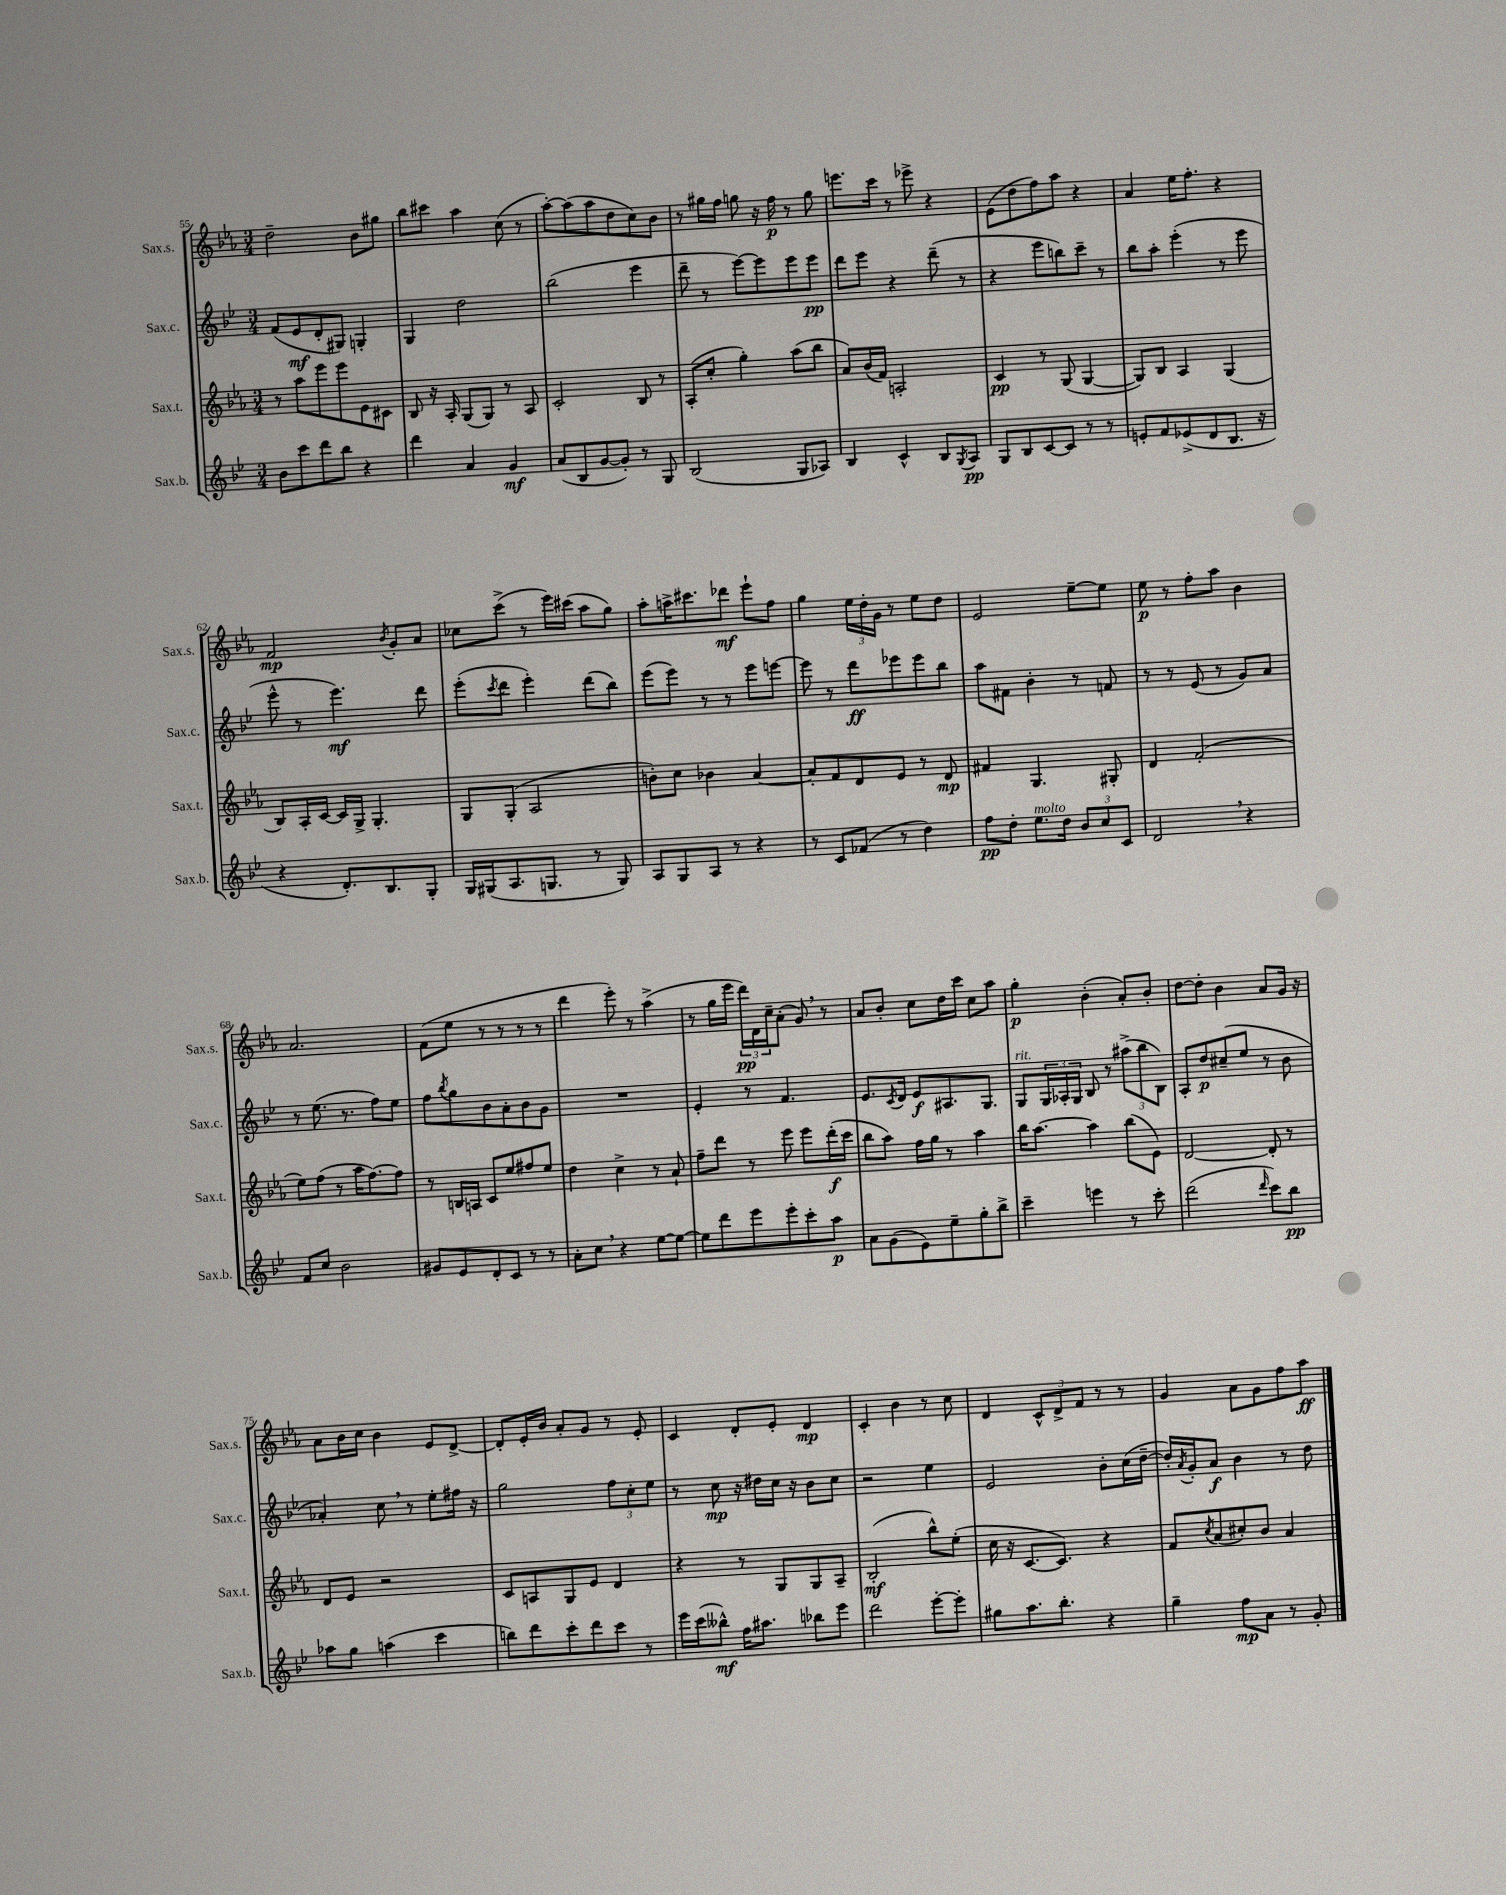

**kern	**dynam	**kern	**dynam	**kern	**dynam	**kern	**dynam
*part4	*part4	*part3	*part3	*part2	*part2	*part1	*part1
*staff4	*staff4	*staff3	*staff3	*staff2	*staff2	*staff1	*staff1
*I"Sax.b.	*	*I"Sax.t.	*	*I"Sax.c.	*	*I"Sax.s.	*
*I'Sax.b.	*	*I'Sax.t.	*	*I'Sax.c.	*	*I'Sax.s.	*
*clefG2	*	*clefG2	*	*clefG2	*	*clefG2	*
*k[b-e-]	*	*k[b-e-a-]	*	*k[b-e-]	*	*k[b-e-a-]	*
*M3/4	*	*M3/4	*	*M3/4	*	*M3/4	*
=55	=55	=55	=55	=55	=55	=55	=55
8b-\L	.	8r	.	(8f/L	.	2dd~\	.
8ccc\	.	8aa-\L	.	8e-/	mf	.	.
8ddd\	.	8eee-\	.	8d'/	.	.	.
8bb-\J	.	8eee-\	.	8G#X/J)	.	.	.
4r	.	8e-\	.	4Gn'/	.	8b-\L	.
.	.	8c#X\J	.	.	.	8gg#X\J	.
=56	=56	=56	=56	=56	=56	=56	=56
4ddd\	.	8B-/	.	4G/	.	8bb-\L	.
.	.	16r	.	.	.	8ccc#X\J	.
.	.	16A-'/	.	.	.	.	.
4a/	.	(8G/L	.	2dd\	.	4aa-\	.
.	.	8G/J)	.	.	.	.	.
4g/	mf	8r	.	.	.	(8cc\	.
.	.	8A-/	.	.	.	8r	.
=57	=57	=57	=57	=57	=57	=57	=57
(8a/L	.	2c'/	.	(2bb-\	.	[8aa-'\L)	.
8B-/	.	.	.	.	.	(8aa-\]	.
[8g/	.	.	.	.	.	8aa-\	.
8g'/J])	.	.	.	.	.	8dd\	.
8r	.	8B-/	.	4eee-\	.	8cc\)	.
8G/	.	8r	.	.	.	8b-\J	.
=58	=58	=58	=58	=58	=58	=58	=58
(2B-/	.	(8A-'/L	.	8ddd~\	.	8r	.
.	.	8cc'/J	.	8r	.	16gg#X\LL	.
.	.	.	.	.	.	16ff\JJ	.
.	.	4gg'\)	.	[8eee-\L)	.	8ggn\	.
.	.	.	.	8eee-\]	.	16r	.
.	.	.	.	.	.	16ff\	p
8G/L	.	(8aa-\L	.	8eee-\	.	8r	.
8A-X/J)	.	8bb-\J	.	8eee-\J	pp	8gg\	.
=59	=59	=59	=59	=59	=59	=59	=59
4B-/	.	8a-/L)	.	8ddd\L	.	8.eeen\L	.
.	.	(16b-/L	.	8eee-\J	.	.	.
.	.	16f/JJ)	.	.	.	16ccc\Jk	.
4c^^/	.	2An'/	.	4r	.	8r	.
.	.	.	.	.	.	8eee-X^\	.
8B-/L	.	.	.	(8ddd~\	.	4r	.
8qG/	.	.	.	.	.	.	.
8A/J	pp	.	.	8r	.	.	.
=60	=60	=60	=60	=60	=60	=60	=60
8G/L	.	4c/	pp	4r	.	(8e-\L	.
8B-/	.	.	.	.	.	8dd\	.
[8c/	.	8r	.	8eee-\L	.	8ff\)	.
8c/J]	.	(8G/	.	8bbn\)	.	8aa-\J	.
8r	.	[4G/	.	8ccc~\J	.	4r	.
8r	.	.	.	8r	.	.	.
=61	=61	=61	=61	=61	=61	=61	=61
8en'/L	.	8G/L])	.	8bb-\L	.	4a-/	.
8f/	.	8B-/J	.	8aa'\J	.	.	.
(8e-X^/	.	4A-/	.	(4eee-'\	.	16ee-\KL	.
.	.	.	.	.	.	8.ff'\J	.
8d/	.	.	.	.	.	.	.
8.B-/J	.	(4G/	.	8r	.	4r	.
.	.	.	.	8eee-\	.	.	.
16r	.	.	.	.	.	.	.
!!LO:LB:g=z
=62	=62	=62	=62	=62	=62	=62	=62
4r	.	8B-/L)	.	8eee-^^\	.	2f/	mp
.	.	16A-'/L	.	8r	.	.	.
.	.	[16c/JJ	.	.	.	.	.
8.d'/L)	.	16c/LL]	.	4.eee-\)	mf	.	.
.	.	16G^/JJ	.	.	.	.	.
.	.	4.G'/	.	.	.	.	.
8.B-/	.	.	.	.	.	.	.
.	.	.	.	.	.	8qb-/	.
.	.	.	.	.	.	8g'/L	.
8G'/J	.	.	.	8ddd\	.	8a-/J	.
=63	=63	=63	=63	=63	=63	=63	=63
16G/LL	.	8G/L	.	(8eee-'\L	.	8cc-X\L	.
(16G#X/J	.	.	.	.	.	.	.
.	.	.	.	8qccc/	.	.	.
8.A/	.	(8G'/J	.	8ddd\J	.	(8ccc^\J	.
.	.	2A-/	.	4eee-'\)	.	8r	.
8.Gn/J	.	.	.	.	.	.	.
.	.	.	.	.	.	16eee-\LL)	.
.	.	.	.	.	.	(16ccc#X\JJ	.
8r	.	.	.	(8ddd\L	.	8aa-\L	.
8G/)	.	.	.	8bb-\J)	.	8gg\J)	.
=64	=64	=64	=64	=64	=64	=64	=64
8A/L	.	8bn'\L)	.	(8eee-\L	.	8aa-'\L	.
8G/	.	8cc\J	.	8eee-\J)	.	16aan^\K	.
.	.	.	.	.	.	8.ccc#X\	.
8A/J	.	4b-X\	.	8r	.	.	.
8r	.	.	.	8r	.	8ddd-X\J	mf
4r	.	[4a-/	.	8eee-\L	.	8eee-`\L	.
.	.	.	.	[8eeen\J	.	8ff\J	.
=65	=65	=65	=65	=65	=65	=65	=65
8r	.	8a-'/L]	.	8eee\]	.	4gg\	.
8c/L	.	8f/	.	8r	.	.	.
(8f-X/J	.	8d/	.	8ddd\L	ff	24ee-\LL	.
.	.	.	.	.	.	24dd'\	.
.	.	.	.	.	.	24g\JJ	.
8r	.	8e-/J	.	8eee-X\	.	8r	.
4dd\)	.	8r	.	8eee-\	.	8ee-\L	.
.	.	8d/	mp	8bb-\J	.	8dd\J	.
=66	=66	=66	=66	=66	=66	=66	=66
8ff\L	pp	4f#X/	.	8aa\L	.	2e-/	.
8dd'\J	.	.	.	8f#X\J	.	.	.
!LO:TX:a:i:t=molto	!	!	!	!	!	!	!
8.ee-\L	.	4.G/	.	4b-'\	.	.	.
16dd\Jk	.	.	.	.	.	.	.
12b-/L	.	.	.	8r	.	[8ee-~\L	.
12cc/	.	.	.	.	.	.	.
.	.	8G#X'/	.	8fn/	.	8ee-\J]	.
12c/J	.	.	.	.	.	.	.
=67	=67	=67	=67	=67	=67	=67	=67
2d,/	.	4d/	.	8r	.	8ee-\	p
.	.	.	.	8r	.	8r	.
.	.	(2f'/	.	(8e-/	.	8ff'\L	.
.	.	.	.	8r	.	8aa-\J	.
4r	.	.	.	8g/L)	.	4b-\	.
.	.	.	.	8a/J	.	.	.
!!LO:LB:g=z
=68	=68	=68	=68	=68	=68	=68	=68
8f/L	.	8ee-\L)	.	8r	.	2.a-/	.
8cc/J	.	(8ff\J	.	(8.ee-\	.	.	.
2b-\	.	8r	.	.	.	.	.
.	.	.	.	8.r	.	.	.
.	.	16aa-\KL	.	.	.	.	.
.	.	[8.ff\)	.	.	.	.	.
.	.	.	.	8ff\L)	.	.	.
.	.	8ff\J]	.	8ee-\J	.	.	.
=69	=69	=69	=69	=69	=69	=69	=69
8g#X/L	.	8r	.	8ff\L	.	(8f\L	.
.	.	.	.	8qbb-/	.	.	.
8e-/	.	16Bn/LL	.	8gg\	.	8ee-\J	.
.	.	16An/JJ	.	.	.	.	.
8d'/	.	8c/L	.	8b-\	.	8r	.
8c/J	.	8ee-/	.	8a'\	.	8r	.
8r	.	8ff#X/	.	8b-\	.	8r	.
8r	.	8ee-/J	.	8g\J	.	8r	.
=70	=70	=70	=70	=70	=70	=70	=70
8a'\L	.	4dd\	.	2.r	.	4ddd\	.
8cc,\J	.	.	.	.	.	.	.
4r	.	4cc^\	.	.	.	8eee-'\)	.
.	.	.	.	.	.	8r	.
[8ee-\L	.	8r	.	.	.	(4aa-^\	.
8ee-\J_	.	8a-`/	.	.	.	.	.
=71	=71	=71	=71	=71	=71	=71	=71
8ee-\L]	.	8ff~\L	.	4e-'/	.	8r	.
8ddd\	.	8ddd\J	.	.	.	16gg\LL	.
.	.	.	.	.	.	16eee-\JJ	.
8eee-\	.	8r	.	8r	.	24ddd\LL)	pp
.	.	.	.	.	.	24d\	.
.	.	.	.	.	.	24cc~\J	.
8eee-'\	.	8eee-\	.	4.f/	.	(8a-'\J	.
8ccc'\	.	8eee-\L	.	.	.	8g,/)	.
8aa\J	p	(16ddd'\L	f	.	.	8r	.
.	.	16ccc\JJ	.	.	.	.	.
=72	=72	=72	=72	=72	=72	=72	=72
8a\L	.	8bb-\L	.	8.e-/L	.	8a-/L	.
(8g\	.	8aa-\J)	.	.	.	8b-'/J	.
.	.	.	.	8qc/	.	.	.
.	.	.	.	16d/Jk	.	.	.
8e-\)	.	16ff\LL	.	8e-/L	f	8cc\L	.
.	.	16gg\JJ	.	.	.	.	.
8ee-~\	.	8r	.	8.A#X/	.	16dd\L	.
.	.	.	.	.	.	16ccc\JJ	.
8gg'\	.	4aa-\	.	.	.	8cc\L	.
.	.	.	.	8.G/J	.	.	.
8bb-^\J	.	.	.	.	.	8aa-\J	.
=73	=73	=73	=73	=73	=73	=73	=73
!	!	!	!	!LO:TX:a:i:t=rit.	!	!	!
4ccc~\	.	16bb-\KL	.	8G/L	.	4gg'\	p
.	.	[8.aa-\J	.	.	.	.	.
.	.	.	.	24G/L	.	.	.
.	.	.	.	24A-X'/	.	.	.
.	.	.	.	24G/JJ	.	.	.
4eeen\	.	4aa-\]	.	8B-/	.	(4b-'\	.
.	.	.	.	8r	.	.	.
8r	.	(8bb-\L	.	(12aa#X^\L	.	8a-'/L)	.
.	.	.	.	12bb-\	.	.	.
8ccc'\	.	8e-\J)	.	.	.	8b-'/J	.
.	.	.	.	12B-\J)	.	.	.
=74	=74	=74	=74	=74	=74	=74	=74
(2ddd\	.	[2d/	.	8A'/L	.	[8dd\L	.
.	.	.	.	8dd/	p	8dd'\J]	.
.	.	.	.	(8cc#X~/	.	4b-\	.
.	.	.	.	8ee-/J	.	.	.
16qqddd/	.	.	.	.	.	.	.
8ccc\L)	.	8d'/]	.	8r	.	8a-/L	.
8bb-\J	pp	8r	.	8b-\	.	16g/Jk	.
.	.	.	.	.	.	16r	.
!!LO:LB:g=z
=75	=75	=75	=75	=75	=75	=75	=75
8aa-X\L	.	8d/L	.	4a-X'/)	.	8a-\L	.
8gg\J	.	8e-/J	.	.	.	16b-\L	.
.	.	.	.	.	.	16cc\JJ	.
(4aan\	.	2r	.	8cc,\	.	4b-\	.
.	.	.	.	8r	.	.	.
4ccc\	.	.	.	8ee-'\L	.	8e-/L	.
.	.	.	.	16ff#X\Jk	.	[8d^/J	.
.	.	.	.	16r	.	.	.
=76	=76	=76	=76	=76	=76	=76	=76
8bbn\L)	.	8c/L	.	2gg\	.	8d'/L]	.
8ddd\	.	8An/	.	.	.	16e-'/L	.
.	.	.	.	.	.	16b-/JJ	.
8ccc'\	.	8G/	.	.	.	8a-'/L	.
8ddd\	.	8e-/J	.	.	.	8g/J	.
8ccc\J	.	4d/	.	12ff\L	.	8r	.
.	.	.	.	12cc'\	.	.	.
8r	.	.	.	.	.	8e-'/	.
.	.	.	.	12ee-\J	.	.	.
=77	=77	=77	=77	=77	=77	=77	=77
16eee-\LL	.	4r	.	8r	.	4c/	.
(16ccc\J	.	.	.	.	.	.	.
8bb--X^^\J)	mf	.	.	8cc\	mp	.	.
16ff\KL	.	8r	.	16r	.	8d'/L	.
8.aa#X\J	.	.	.	16dd#X\LL	.	.	.
.	.	8G/L	.	16cc\JJ	.	8e-'/J	.
.	.	.	.	16r	.	.	.
8bb-X\L	.	8G/	.	8b-\L	.	4d/	mp
8eee-\J	.	8A-~/J	.	8cc\J	.	.	.
=78	=78	=78	=78	=78	=78	=78	=78
2ddd\	.	(2B-'/	mf	2r	.	4c'/	.
.	.	.	.	.	.	4b-\	.
[8eee-'\L	.	8bb-^^\L)	.	4ee-\	.	8r	.
8eee-'\J]	.	(8ee-'\J	.	.	.	8cc\	.
=79	=79	=79	=79	=79	=79	=79	=79
8gg#X\L	.	16cc\	.	2e-/	.	4d/	.
.	.	16r	.	.	.	.	.
8.aa\	.	[8.c/L	.	.	.	.	.
.	.	.	.	.	.	12c^^/L	.
8.bb-'\J	.	8.c/J])	.	.	.	.	.
.	.	.	.	.	.	12d^/	.
.	.	.	.	.	.	12f/J	.
4r	.	4r	.	8b-'\L	.	8r	.
.	.	.	.	(16cc\L	.	8r	.
.	.	.	.	[16dd~\JJ	.	.	.
=80	=80	=80	=80	=80	=80	=80	=80
4gg~\	.	8f/L	.	16dd'/LL])	.	4g/	.
.	.	.	.	8qa/	.	.	.
.	.	.	.	16g'/J	.	.	.
.	.	8qcc/	.	.	.	.	.
.	.	(8a-/	.	8a/J	f	.	.
8ff\L	mp	8cc#X'/)	.	4b-\	.	8a-\L	.
8a\J	.	8b-/J	.	.	.	8g\	.
8r	.	4a-/	.	8r	.	8ff\	.
8g'/	.	.	.	8dd\	.	8aa-\J	ff
==	==	==	==	==	==	==	==
*-	*-	*-	*-	*-	*-	*-	*-
